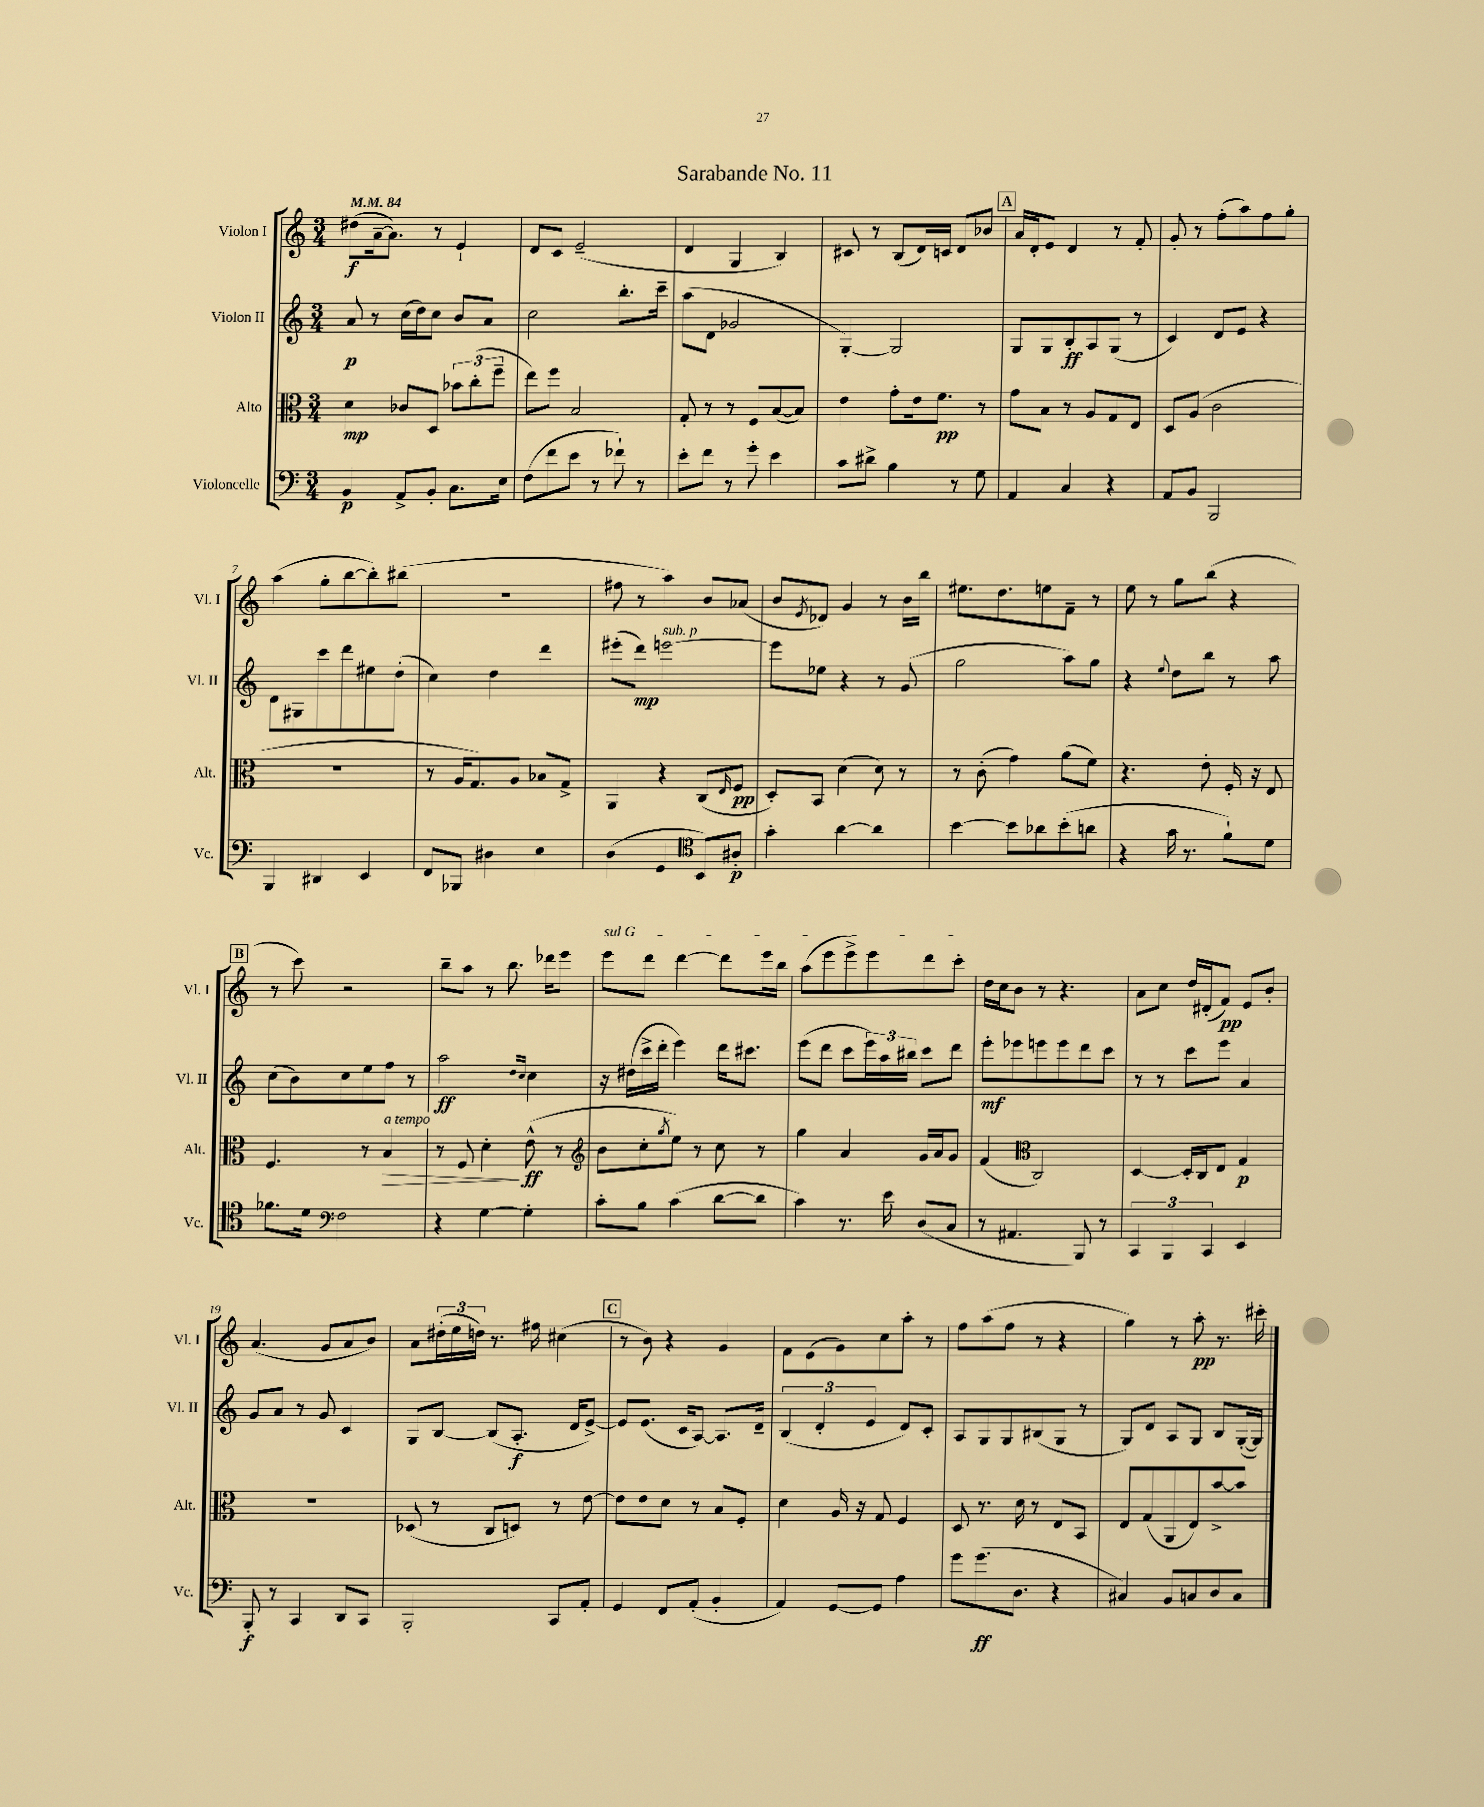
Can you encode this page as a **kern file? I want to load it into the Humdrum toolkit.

**kern	**dynam	**kern	**dynam	**kern	**dynam	**kern	**dynam
*part4	*part4	*part3	*part3	*part2	*part2	*part1	*part1
*staff4	*staff4	*staff3	*staff3	*staff2	*staff2	*staff1	*staff1
*I"Violoncelle	*	*I"Alto	*	*I"Violon II	*	*I"Violon I	*
*I'Vc.	*	*I'Alt.	*	*I'Vl. II	*	*I'Vl. I	*
*clefF4	*	*clefC3	*	*clefG2	*	*clefG2	*
*k[]	*	*k[]	*	*k[]	*	*k[]	*
*M3/4	*	*M3/4	*	*M3/4	*	*M3/4	*
*MM84	*	*MM84	*	*MM84	*	*MM84	*
=1	=1	=1	=1	=1	=1	=1	=1
4BB/	p	4d\	mp	8a/	p	(8dd#X\L	f
.	.	.	.	8r	.	[16a~\k	.
.	.	.	.	.	.	8.a\J])	.
8AA^/L	.	8c-X/L	.	(16cc\LL	.	.	.
.	.	.	.	16dd\J)	.	.	.
8BB'/J	.	8D/J	.	8cc\J	.	8r	.
8.C\L	.	12b-X\L	.	8b/L	.	4e`/	.
.	.	(12cc'\	.	.	.	.	.
.	.	.	.	8a/J	.	.	.
.	.	12ff~\J	.	.	.	.	.
16E\Jk	.	.	.	.	.	.	.
=2	=2	=2	=2	=2	=2	=2	=2
(8F\L	.	8ee\L)	.	2cc\	.	8d/L	.
8f\	.	8ff\J	.	.	.	8c/J	.
8e\J	.	2B/	.	.	.	(2e~/	.
8r	.	.	.	.	.	.	.
8f-X`\)	.	.	.	8.bb'\L	.	.	.
8r	.	.	.	.	.	.	.
.	.	.	.	16ccc~\Jk	.	.	.
=3	=3	=3	=3	=3	=3	=3	=3
8e'\L	.	8G'/	.	(8aa\L	.	4d/	.
8f\J	.	8r	.	8d\J	.	.	.
8r	.	8r	.	2g-X/	.	4G/	.
8g'\	.	8F/L	.	.	.	.	.
4e\	.	([8B/	.	.	.	4B/)	.
.	.	8B/J])	.	.	.	.	.
=4	=4	=4	=4	=4	=4	=4	=4
8c\L	.	4e\	.	[4G'/)	.	8c#X/	.
8d#X^\J	.	.	.	.	.	8r	.
4B\	.	8g'\L	.	2G/]	.	(8B/L	.
.	.	16e\k	.	.	.	16d/L)	.
.	.	8.f\J	pp	.	.	16cn/JJ	.
8r	.	.	.	.	.	8d/L	.
8G\	.	8r	.	.	.	8b-X/J	.
!!LO:REH:place=s1:t=A
=5	=5	=5	=5	=5	=5	=5	=5
4AA/	.	8g\L	.	8G/L	.	16a/LL	.
.	.	.	.	.	.	16d'/J	.
.	.	8B\J	.	8G/	.	8e/J	.
4C/	.	8r	.	8B'/	ff	4d/	.
.	.	8A/L	.	8A/	.	.	.
4r	.	8G/	.	(8G/J	.	8r	.
.	.	8E/J	.	8r	.	8f'/	.
=6	=6	=6	=6	=6	=6	=6	=6
8AA/L	.	8D/L	.	4c/)	.	8g'/	.
8BB/J	.	(8A/J	.	.	.	8r	.
2BBB/	.	2c\	.	8d/L	.	(8ff'\L	.
.	.	.	.	8e/J	.	8aa\)	.
.	.	.	.	4r	.	8ff\	.
.	.	.	.	.	.	8gg'\J	.
!!LO:LB:g=z
=7	=7	=7	=7	=7	=7	=7	=7
4BBB/	.	2.r	.	8d\L	.	(4aa\	.
.	.	.	.	8G#X\	.	.	.
4DD#X/	.	.	.	8ccc\	.	8gg'\L	.
.	.	.	.	8ddd\	.	[8bb\	.
4EE/	.	.	.	8ee#X\	.	8bb'\])	.
.	.	.	.	(8dd'\J	.	(8bb#X\J	.
=8	=8	=8	=8	=8	=8	=8	=8
8FF/L	.	8r	.	4cc\)	.	2.r	.
8BBB-X/J	.	16A/KL	.	.	.	.	.
.	.	8.G/)	.	.	.	.	.
4D#X\	.	.	.	4dd\	.	.	.
.	.	8A/J	.	.	.	.	.
4E\	.	8B-X/L	.	4ddd\	.	.	.
.	.	8G^/J	.	.	.	.	.
=9	=9	=9	=9	=9	=9	=9	=9
(4D\	.	4AA/	.	(8eee#X'\L	.	8ff#X\	.
.	.	.	.	8ddd\J)	mp	8r	.
!	!	!	!	!LO:TX:a:i:t=sub. p	!	!	!
4GG/	.	4r	.	[2eeen\	.	4aa\)	.
*clefC4	*	*	*	*	*	*	*
8BB/L)	.	(8C/L	.	.	.	8b/L	.
.	.	16qqE/	.	.	.	.	.
8A#X'/J	p	8F/J	pp	.	.	(8a-X/J	.
=10	=10	=10	=10	=10	=10	=10	=10
4g'\	.	8D'/L)	.	8eee\L]	.	8b/L	.
.	.	.	.	.	.	8qe/	.
.	.	8BB/J	.	8ee-X\J	.	8d-X/J)	.
[4a\	.	(4d\	.	4r	.	4g/	.
4a\]	.	8d\)	.	8r	.	8r	.
.	.	8r	.	(8g/	.	16b\LL	.
.	.	.	.	.	.	16bb\JJ	.
=11	=11	=11	=11	=11	=11	=11	=11
[4b\	.	8r	.	2gg\	.	8.ee#X\L	.
.	.	(8c'\	.	.	.	.	.
.	.	.	.	.	.	8.dd\	.
8b\L]	.	4g\)	.	.	.	.	.
8a-X\	.	.	.	.	.	8een\	.
(8b'\	.	(8a\L	.	8aa\L)	.	8f~\J	.
8an\J	.	8f\J)	.	8gg\J	.	8r	.
=12	=12	=12	=12	=12	=12	=12	=12
4r	.	4.r	.	4r	.	8ee\	.
.	.	.	.	.	.	8r	.
.	.	.	.	8qqee/	.	.	.
16g\	.	.	.	8dd\L	.	8gg\L	.
8.r	.	.	.	.	.	.	.
.	.	8e'\	.	8bb\J	.	(8bb\J	.
8f`\L)	.	16F'/	.	8r	.	4r	.
.	.	16r	.	.	.	.	.
8d\J	.	8E/	.	8aa\	.	.	.
!!LO:LB:g=z
!!LO:REH:place=s1:t=B
=13	=13	=13	=13	=13	=13	=13	=13
8.f-X\L	.	4.F/	.	(8cc\L	.	8r	.
.	.	.	.	8b\)	.	8ccc\)	.
16d\Jk	.	.	.	.	.	.	.
*clefF4	*	*	*	*	*	*	*
2F\	.	.	.	8cc\	.	2r	.
.	.	8r	.	8ee\	.	.	.
!	!	!LO:TX:a:i:t=a tempo	!	!	!	!	!
!	!	!	!LO:HP:b	!	!	!	!
.	.	4B/	>	8ff\J	.	.	.
.	.	.	.	8r	.	.	.
=14	=14	=14	=14	=14	=14	=14	=14
4r	.	8r	.	2aa\	ff	8bb~\L	.
.	.	8F/	.	.	.	8aa\J	.
[4G\	.	4d'\	.	.	.	8r	.
.	.	.	.	.	.	8.bb\	.
.	.	.	.	16qqdd/LL	.	.	.
.	.	.	.	16qqcc/JJ	.	.	.
4G'\]	.	(8e^^\	] ff	4cc\	.	.	.
.	.	.	.	.	.	16ddd-X\KL	.
.	.	8r	.	.	.	8eee\J	.
=15	=15	=15	=15	=15	=15	=15	=15
*	*	*clefG2	*	*	*	*	*
!	!	!	!	!	!	!LO:TX:a:i:t=sul G	!
8c'\L	.	8b\L	.	16r	.	8eee\L	.
.	.	.	.	(16dd#X\LL	.	.	.
8B\J	.	8cc'\	.	16ccc^\	.	8ddd\J	.
.	.	.	.	16ddd'\JJ	.	.	.
.	.	8qgg/	.	.	.	.	.
(4c\	.	8ee\J)	.	4eee\)	.	[4ddd\	.
.	.	8r	.	.	.	.	.
[8d\L	.	8cc\	.	16ddd\KL	.	8ddd\L]	.
.	.	.	.	8.ccc#X\J	.	.	.
8d\J]	.	8r	.	.	.	16eee\L	.
.	.	.	.	.	.	16bb\JJ	.
=16	=16	=16	=16	=16	=16	=16	=16
4c\)	.	4gg\	.	(8eee\L	.	(8aa\L	.
.	.	.	.	8ddd\J	.	8eee\	.
8.r	.	4a/	.	8ccc\L	.	8eee^\)	.
.	.	.	.	24eee\L)	.	8eee\	.
.	.	.	.	24aa\	.	.	.
16e\	.	.	.	.	.	.	.
.	.	.	.	24bb#X\JJ	.	.	.
(8D/L	.	16g/LL	.	8ccc\L	.	8ddd\	.
.	.	16a/J	.	.	.	.	.
8C/J	.	8g/J	.	8ddd\J	.	8ccc'\J	.
=17	=17	=17	=17	=17	=17	=17	=17
8r	.	(4f/	.	8eee'\L	mf	16dd\LL	.
.	.	.	.	.	.	16cc\J	.
4.AA#X/	.	.	.	8eee-X\	.	8b\J	.
*	*	*clefC3	*	*	*	*	*
.	.	2C/)	.	8eeen\	.	8r	.
.	.	.	.	8eee\	.	4.r	.
8BBB/)	.	.	.	8ddd\	.	.	.
8r	.	.	.	8ccc\J	.	.	.
=18	=18	=18	=18	=18	=18	=18	=18
6CC/	.	[4D/	.	8r	.	8a\L	.
.	.	.	.	8r	.	8cc\J	.
6BBB/	.	.	.	.	.	.	.
.	.	16D'/LL]	.	8ccc\L	.	16dd/LL	.
.	.	16C/J	.	.	.	(16d#X'/J	.
6CC/	.	.	.	.	.	.	.
.	.	8E/J	.	8eee\J	.	8f/J)	pp
4EE/	.	4G/	p	4a/	.	8e/L	.
.	.	.	.	.	.	8b'/J	.
!!LO:LB:g=z
=19	=19	=19	=19	=19	=19	=19	=19
8BBB'/	f	2.r	.	8g/L	.	(4.a/	.
8r	.	.	.	8a/J	.	.	.
4CC/	.	.	.	8r	.	.	.
.	.	.	.	8g/	.	8g/L	.
8DD/L	.	.	.	4c/	.	8a/	.
8CC/J	.	.	.	.	.	8b/J)	.
=20	=20	=20	=20	=20	=20	=20	=20
2BBB'/	.	(8D-X/	.	8G/L	.	8a\L	.
.	.	8r	.	[8B/J	.	(24dd#X'\L	.
.	.	.	.	.	.	24ee\	.
.	.	.	.	.	.	24ddn\JJ)	.
.	.	8C/L	.	(8B/L]	.	8.r	.
.	.	8Dn/J)	.	8.A'/J	f	.	.
.	.	.	.	.	.	16ff#X\	.
8CC/L	.	8r	.	.	.	(4cc#X\	.
.	.	.	.	16d/KL	.	.	.
8AA'/J	.	[8e\	.	[8e^/J)	.	.	.
!!LO:REH:place=s1:t=C
=21	=21	=21	=21	=21	=21	=21	=21
4GG/	.	8e\L]	.	8e/L]	.	8r	.
.	.	8e\	.	(8.e/J	.	8b\)	.
8FF/L	.	8d\J	.	.	.	4r	.
.	.	.	.	16c/KL	.	.	.
(8AA'/J	.	8r	.	[8A/J)	.	.	.
4BB'/	.	8B/L	.	8.A/L]	.	4g/	.
.	.	8F'/J	.	.	.	.	.
.	.	.	.	16d~/Jk	.	.	.
=22	=22	=22	=22	=22	=22	=22	=22
4AA/)	.	4d\	.	(6B/	.	8f\L	.
.	.	.	.	.	.	(8e\	.
.	.	.	.	6d'/	.	.	.
[8GG/L	.	16A/	.	.	.	8g\)	.
.	.	16r	.	.	.	.	.
.	.	.	.	6e/	.	.	.
8GG/J]	.	8G/	.	.	.	8cc\	.
4A\	.	4F/	.	8d/L)	.	8aa'\J	.
.	.	.	.	8c'/J	.	8r	.
=23	=23	=23	=23	=23	=23	=23	=23
8g\L	.	8D/	.	8A/L	.	8ff\L	.
(8.g\	ff	8.r	.	8G/	.	(8aa\	.
.	.	.	.	8G/	.	8ff\J	.
8.D\J	.	16d\	.	.	.	.	.
.	.	8r	.	(8B#X/	.	8r	.
4r	.	8E/L	.	8G/J	.	4r	.
.	.	8BB/J	.	8r	.	.	.
=24	=24	=24	=24	=24	=24	=24	=24
4C#X/)	.	8E/L	.	8G/L)	.	4gg\)	.
.	.	(8G/	.	8d/J	.	.	.
8BB/L	.	8AA/	.	8A/L	.	8r	.
8Cn/	.	8E/)	.	8G/J	.	8aa'\	pp
8D/	.	[8b^/	.	8B/L	.	8.r	.
8C/J	.	8b/J]	.	([16G'/L	.	.	.
.	.	.	.	16G/JJ])	.	16ccc#X'\	.
==	==	==	==	==	==	==	==
*-	*-	*-	*-	*-	*-	*-	*-
